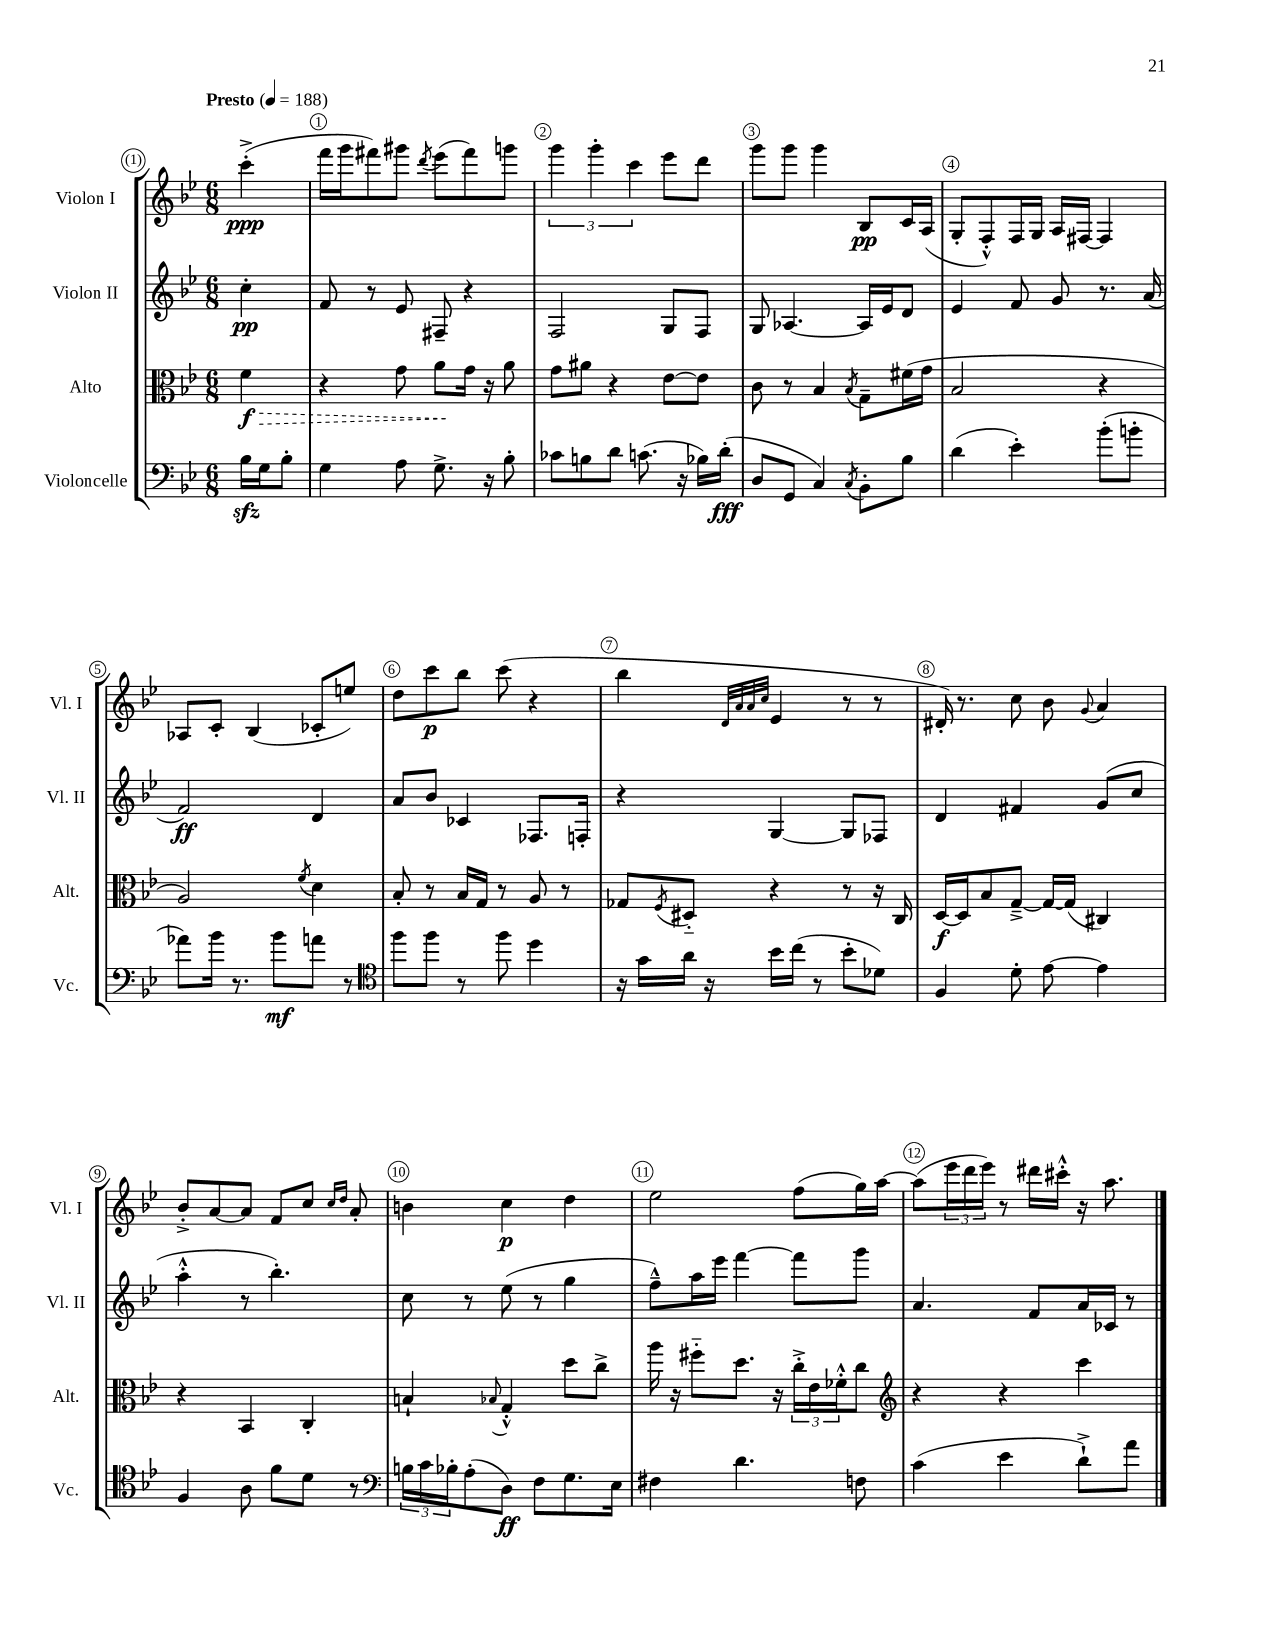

**kern	**kern	**kern	**kern
*staff4	*staff3	*staff2	*staff1
*clefF4	*clefC3	*clefG2	*clefG2
*k[b-e-]	*k[b-e-]	*k[b-e-]	*k[b-e-]
*M6/8	*M6/8	*M6/8	*M6/8
*MM188	*MM188	*MM188	*MM188
16B-\LL	4f\	4cc'\	(4ccc'^\
16G\J	.	.	.
8B-'\J	.	.	.
=	=	=	=
4G\	4r	8f/	16fff\LL
.	.	.	16ggg\J
.	.	8r	8fff#\)
8A\	8g\	8e-/	8ggg#\J
.	.	.	8qddd/
8.G^\	8a\L	8F#~/	(8eee-\L
.	16g\Jk	4r	8fff#\)
16r	16r	.	.
8B-'\	8a\	.	8ggg\J
=	=	=	=
8c-\L	8g\L	2F/	6ggg\
8B\	8a#\J	.	.
.	.	.	6ggg'\
8d\J	4r	.	.
.	.	.	6ccc\
(8.c\	.	.	.
.	[8e-\L	8G/L	8eee-\L
16r	.	.	.
16B-\LL)	8e-\]J	8F/J	8ddd\J
(16d'\JJ	.	.	.
=	=	=	=
8D/L	8c\	8G/	8ggg\L
8GG/J	8r	[4.A-/	8ggg\J
4C/)	4B-/	.	4ggg\
8qC/	8qB-/	.	.
8BB-'\L	8G~\L	16A-/]LL	8B-/L
.	.	16e-/J	.
8B-\J	(16f#\L	8d/J	16c/L
.	16g\JJ	.	(16A/JJ
=	=	=	=
(4d\	2B-/	4e-/	8G'/L
.	.	.	8F'^^/)
4e-'\)	.	8f/	16F/L
.	.	.	16G/JJ
.	.	8g/	16A/LL
.	.	.	[16F#/JJ
(8b-'\L	4r	8.r	4F#/]
8b'\J	.	.	.
.	.	(16a/	.
=	=	=	=
8a-\L)	2A/)	2f/)	8A-/L
16b-\Jk	.	.	8c'/J
8.r	.	.	.
.	.	.	(4B-/
8b-\L	.	.	.
.	8qf/	.	.
8a\J	4d\	4d/	8c-'/L
8r	.	.	8ee/J)
=	=	=	=
*clefC4	*	*	*
8ff\L	8B-'/	8a/L	8dd\L
8ff\J	8r	8b-/J	8ccc\
8r	16B-/LL	4c-/	8bb-\J
.	16G/JJ	.	.
8ff\	8r	.	(8ccc\
4dd\	8A/	8.F-/L	4r
.	8r	.	.
.	.	16F'/Jk	.
=	=	=	=
16r	8G-/L	4r	4bb-\
16g\LL	.	.	.
.	8qF/	.	.
16a\JJ	8D#'~/J	.	.
16r	.	.	.
.	.	.	32qqd/LLL
.	.	.	32qqa/
.	.	.	32qqa/
.	.	.	32qqcc/JJJ
16b-\LL	4r	[4G/	4e-/
(16cc\JJ	.	.	.
8r	.	.	.
8b-'\L	8r	8G/]L	8r
8d-\J)	16r	8F-/J	8r
.	16C/	.	.
=	=	=	=
4F/	[16D/LL	4d/	16d#'/)
.	16D/]J	.	8.r
.	8B-/	.	.
8d'\	[8G~^/J	4f#/	8cc\
[8e-\	16G/_LL	.	8b-\
.	(16G/]JJ	.	.
.	.	.	8qqg/
4e-\]	4C#/)	(8g/L	4a/
.	.	8cc/J	.
=	=	=	=
4F/	4r	4aa'^^\	8b-'^/L
.	.	.	[8a/
8A\	4BB-/	8r	8a/]J
8f\L	.	4.bb-'\)	8f/L
8d\J	4C'/	.	8cc/J
.	.	.	16qqcc/LL
.	.	.	16qqdd/JJ
8r	.	.	8a'/
=	=	=	=
*clefF4	*	*	*
24B\LL	4B`/	8cc\	4b\
24c\	.	.	.
24B-'\J	.	.	.
(8A'\	.	8r	.
.	8qqB-/	.	.
8D\J)	4G'^^/	(8ee-\	4cc\
8F\L	.	8r	.
8.G\	8dd\L	4gg\	4dd\
.	8cc^\J	.	.
16E-\Jk	.	.	.
=	=	=	=
4F#\	16aa\	8ff~^^\L)	2ee-\
.	16r	.	.
.	8ff#'~\L	16aa\L	.
.	.	16eee-\JJ	.
4.d\	8.dd\J	[4fff\	.
.	16r	.	.
.	24cc'^\LL	8fff\]L	(8ff\L
.	24e-\	.	.
.	24f-'^^\J	.	.
8F\	8cc\J	8ggg\J	16gg\L)
.	.	.	[16aa\JJ
=	=	=	=
*	*clefG2	*	*
(4c\	4r	4.a/	(8aa\]L
.	.	.	24eee-\L
.	.	.	24ddd\
.	.	.	24eee-\JJ)
4e-\	4r	.	8r
.	.	8f/L	16ddd#\LL
.	.	.	16ccc#'^^\JJ
8d`^\L)	4ccc\	16a/L	16r
.	.	16c-/JJ	8.aa\
8a\J	.	8r	.
==	==	==	==
*-	*-	*-	*-
